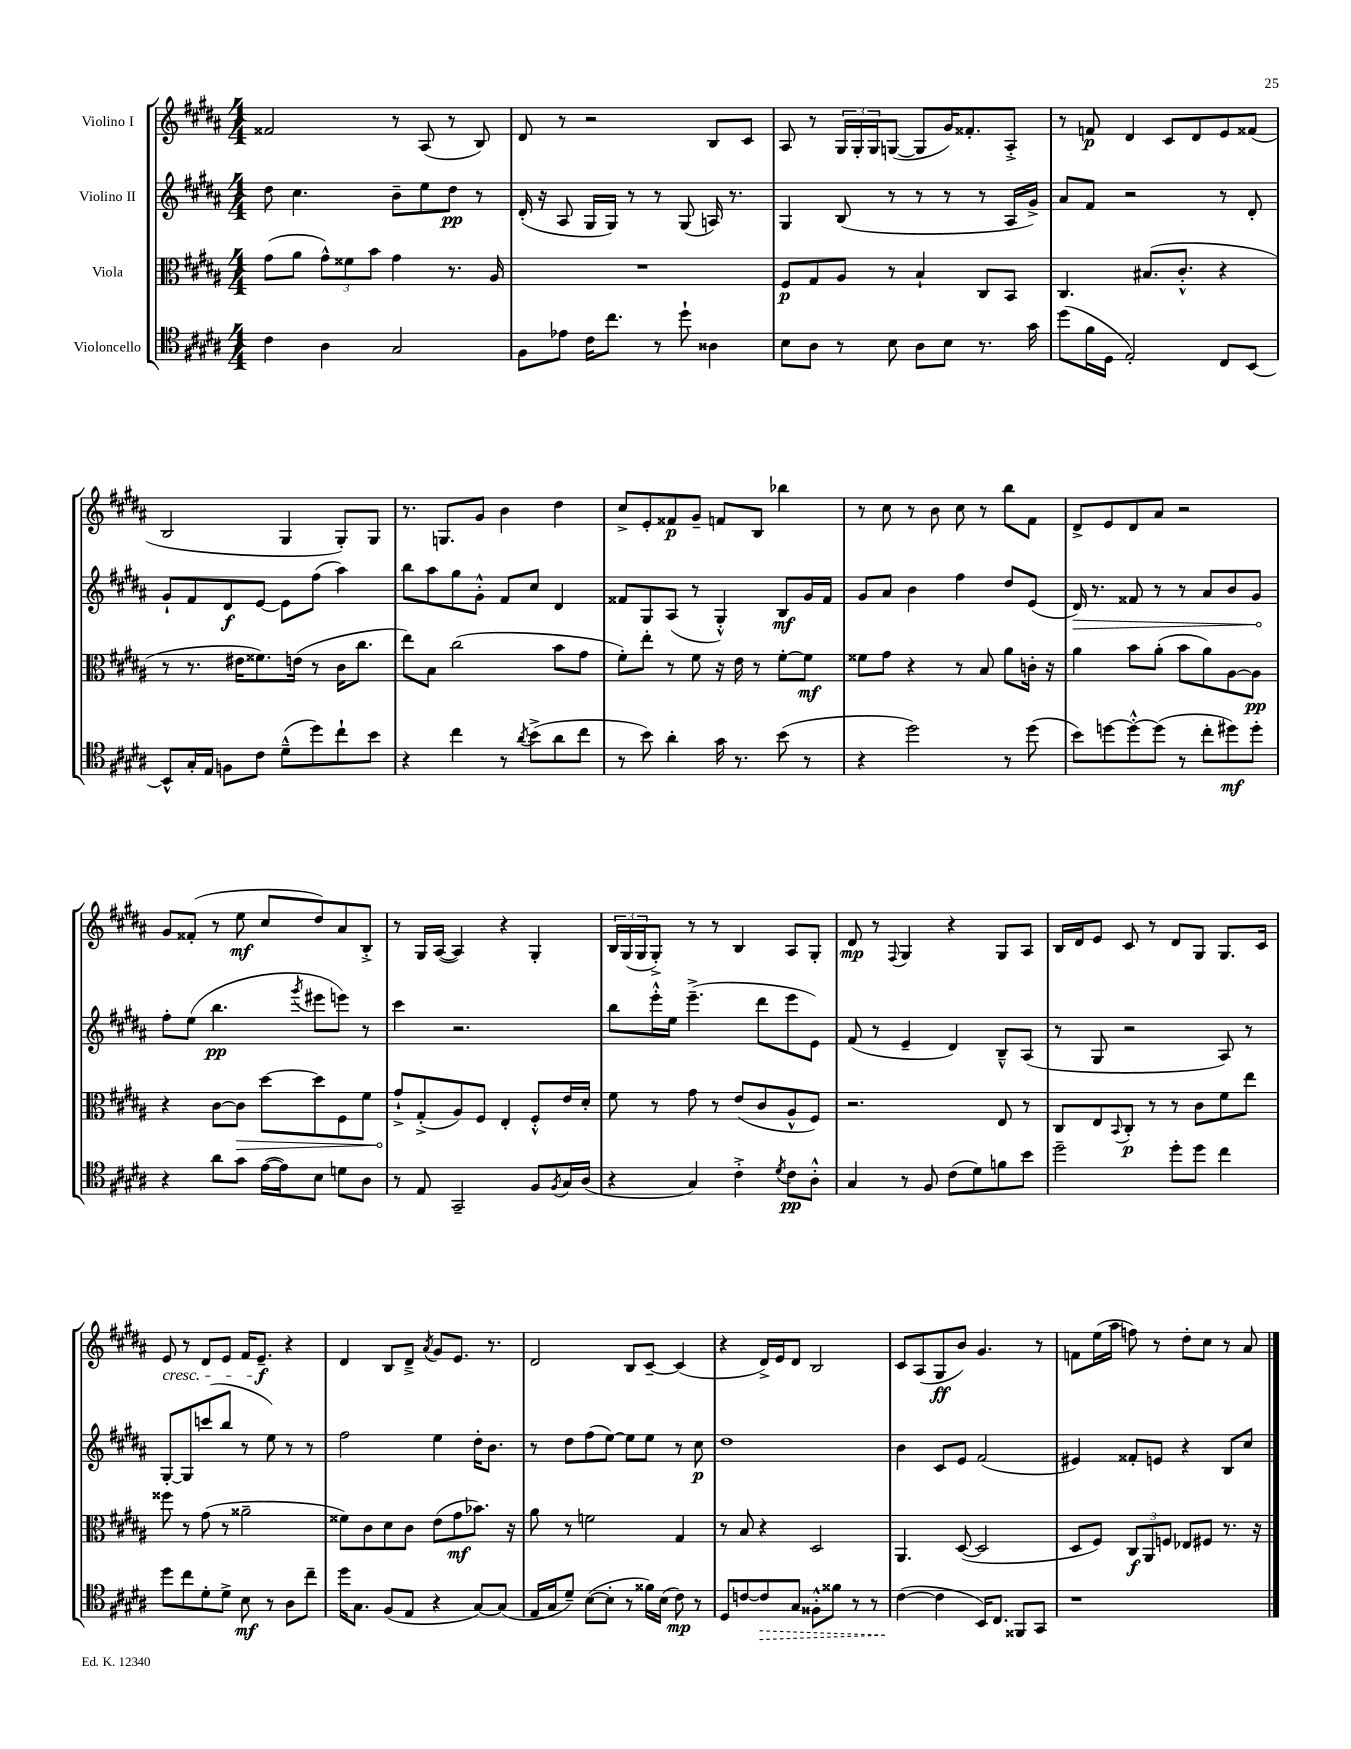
<<
\new StaffGroup <<
\new Staff = "s0" \with { instrumentName = "Violino I" } {
    \clef treble \key b \major \numericTimeSignature \time 4/4
    fisis'2 r8 ais8( r8 b8) |
    dis'8 r8 r2 b8 cis'8 |
    ais8 r8 \tuplet 3/2 { gis16 gis16-. gis16 } g8~( g8 gis'16) fisis'8.-. ais8-.-> |
    r8 f'8\p dis'4 cis'8 dis'8 e'8 fisis'8( |
    b2 gis4 gis8-.) gis8 |
    r8. g8. gis'8 b'4 dis''4 |
    cis''8-> e'8-. fisis'8\p gis'8-- f'8 b8 bes''4 |
    r8 cis''8 r8 b'8 cis''8 r8 b''8 fis'8 |
    dis'8-> e'8 dis'8 ais'8 r2 |
    gis'8 fisis'8-.( r8 e''8\mf cis''8 dis''8) ais'8 b8-.-> |
    r8 gis16 ais16~( ais4) r4 gis4-. |
    \tuplet 3/2 { b16 gis16( gis16 } gis8-.->) r8 r8 b4 ais8 gis8-. |
    dis'8\mp r8 \appoggiatura { fis8 } gis4 r4 gis8 ais8 |
    b16 dis'16 e'8 cis'8 r8 dis'8 gis8 gis8. cis'16 |
    e'8\cresc r8 dis'8 e'8 fis'16 e'8.--\f\! r4 |
    dis'4 b8 dis'8---> \acciaccatura { ais'8 } gis'8 e'8. r8. |
    dis'2 b8 cis'8~-- cis'4( |
    r4 dis'16->) e'16 dis'8 b2 |
    cis'8 ais8( gis8\ff b'8) gis'4. r8 |
    f'8 e''16( ais''16 f''8) r8 dis''8-. cis''8 r8 ais'8 \bar "|." |
}
\new Staff = "s1" \with { instrumentName = "Violino II" } {
    \clef treble \key b \major \numericTimeSignature \time 4/4
    dis''8 cis''4. b'8-- e''8 dis''8\pp r8 |
    dis'16-.( r16 ais8 gis16 gis16) r8 r8 gis8( a16) r8. |
    gis4 b8( r8 r8 r8 r8 ais16 gis'16->) |
    ais'8 fis'8 r2 r8 dis'8-. |
    gis'8-! fis'8 dis'8\f e'8~ e'8 fis''8( ais''4) |
    b''8 ais''8 gis''8 gis'8-.-^ fis'8 cis''8 dis'4 |
    fisis'8 gis8 ais8( r8 gis4-.-^) b8\mf gis'16 fisis'16 |
    gis'8 ais'8 b'4 fis''4 dis''8 e'8( |
    \once \override Hairpin.circled-tip = ##t dis'16\>) r8. fisis'8 r8 r8 ais'8 b'8 gis'8\! |
    fis''8-. e''8( b''4.\pp \acciaccatura { gis'''8 } eis'''8 e'''8) r8 |
    cis'''4 r2. |
    b''8 e'''16-.-^ e''16 e'''4.--->( dis'''8 e'''8 e'8) |
    fis'8( r8 e'4-- dis'4) b8---^ ais8( |
    r8 gis8 r2 ais8) r8 |
    gis8~-. gis8 c'''8( b''8 r8 e''8) r8 r8 |
    fis''2 e''4 dis''16-. b'8. |
    r8 dis''8 fis''8( e''8~) e''8 e''8 r8 cis''8\p |
    dis''1 |
    b'4 cis'8 e'8 fis'2( |
    eis'4) fisis'8-. e'8 r4 b8 cis''8 \bar "|." |
}
\new Staff = "s2" \with { instrumentName = "Viola" } {
    \clef alto \key b \major \numericTimeSignature \time 4/4
    gis'8( ais'8 \tuplet 3/2 { gis'8-^) fisis'8 b'8 } gis'4 r8. ais16 |
    R1 |
    fis8\p gis8 ais8 r8 b4-! cis8 b,8 |
    cis4. bis8.( cis'8.-.-^ r4 |
    r8 r8. eis'16 fisis'8.) e'16( r8 cis'16 cis''8. |
    e''8) b8 cis''2( b'8 gis'8 |
    fis'8-.) e''8-. r8 fis'8 r16 e'16 r8 fis'8~-. fis'8\mf |
    fisis'8 gis'8 r4 r8 b8 ais'8 c'16-. r16 |
    ais'4 b'8 ais'8-.( b'8 ais'8) ais8~ ais8\pp |
    r4 cis'8~ \once \override Hairpin.circled-tip = ##t cis'8\> dis''8~ dis''8 fis8 fis'8 |
    gis'8-!->\! gis8-.->( ais8) fis8 e4-. fis8-.-^ e'16 dis'16-. |
    fis'8 r8 gis'8 r8 e'8( cis'8 ais8-^ fis8) |
    r2. e8 r8 |
    cis8 e8 \appoggiatura { b,8 } cis8-.\p r8 r8 cis'8 fis'8 e''8 |
    fisis''8 r8 gis'8( r8 aisis'2-- |
    fisis'8) cis'8 dis'8 cis'8 e'8( gis'8\mf bes'8.) r16 |
    ais'8 r8 f'2 gis4 |
    r8 b8 r4 dis2 |
    ais,4. dis8~( dis2 |
    dis8 fis8) \tuplet 3/2 { cis8\f ais,8 f8 } ees8 fis8 r8. r16 \bar "|." |
}
\new Staff = "s3" \with { instrumentName = "Violoncello" } {
    \clef tenor \key b \major \numericTimeSignature \time 4/4
    cis'4 ais4 gis2 |
    fis8 ees'8 cis'16 cis''8. r8 dis''8-! aisis4 |
    b8 ais8 r8 b8 ais8 b8 r8. gis'16 |
    dis''8( fis'16 dis16 e2-.) cis8 b,8~ |
    b,8-^ gis16-. e16 f8 cis'8 dis'8---^( dis''8) cis''8-! b'8 |
    r4 cis''4 r8 \acciaccatura { ais'8 } b'8->( ais'8 cis''8 |
    r8 b'8) ais'4-. gis'16 r8. b'8( r8 |
    r4 dis''2) r8 dis''8( |
    b'8) d''8~ d''8~-.-^ d''8( r8 cis''8-. dis''8\mf) dis''8-. |
    r4 ais'8 gis'8 e'16~( e'16) b8 d'8 ais8 |
    r8 e8 gis,2-- fis8 \acciaccatura { fis8 } gis16 ais16( |
    r4 gis4) cis'4-.-> \acciaccatura { dis'8 } cis'8\pp ais8-.-^ |
    gis4 r8 fis8 cis'8( dis'8) f'8 b'8 |
    dis''2-- dis''8-. dis''8 cis''4 |
    dis''8 cis''8 dis'8-. dis'8-> b8\mf r8 ais8 cis''8-- |
    dis''16 gis8. fis8( e8 r4 gis8~) gis8( |
    e16 gis16 dis'8--) b8~( b8-. r8 fisis'16) b16( cis'8\mp) r8 |
    dis8 c'8~ \once \override Hairpin.style = #'dashed-line c'8\> gis8 fisis8-.-^ fisis'8 r8 r8 |
    cis'4~\!( cis'4 b,16) cis8. fisis,8 gis,8 |
    r1 \bar "|." |
}
>>
>>
\layout { \context { \Score \remove "Bar_number_engraver" } }
